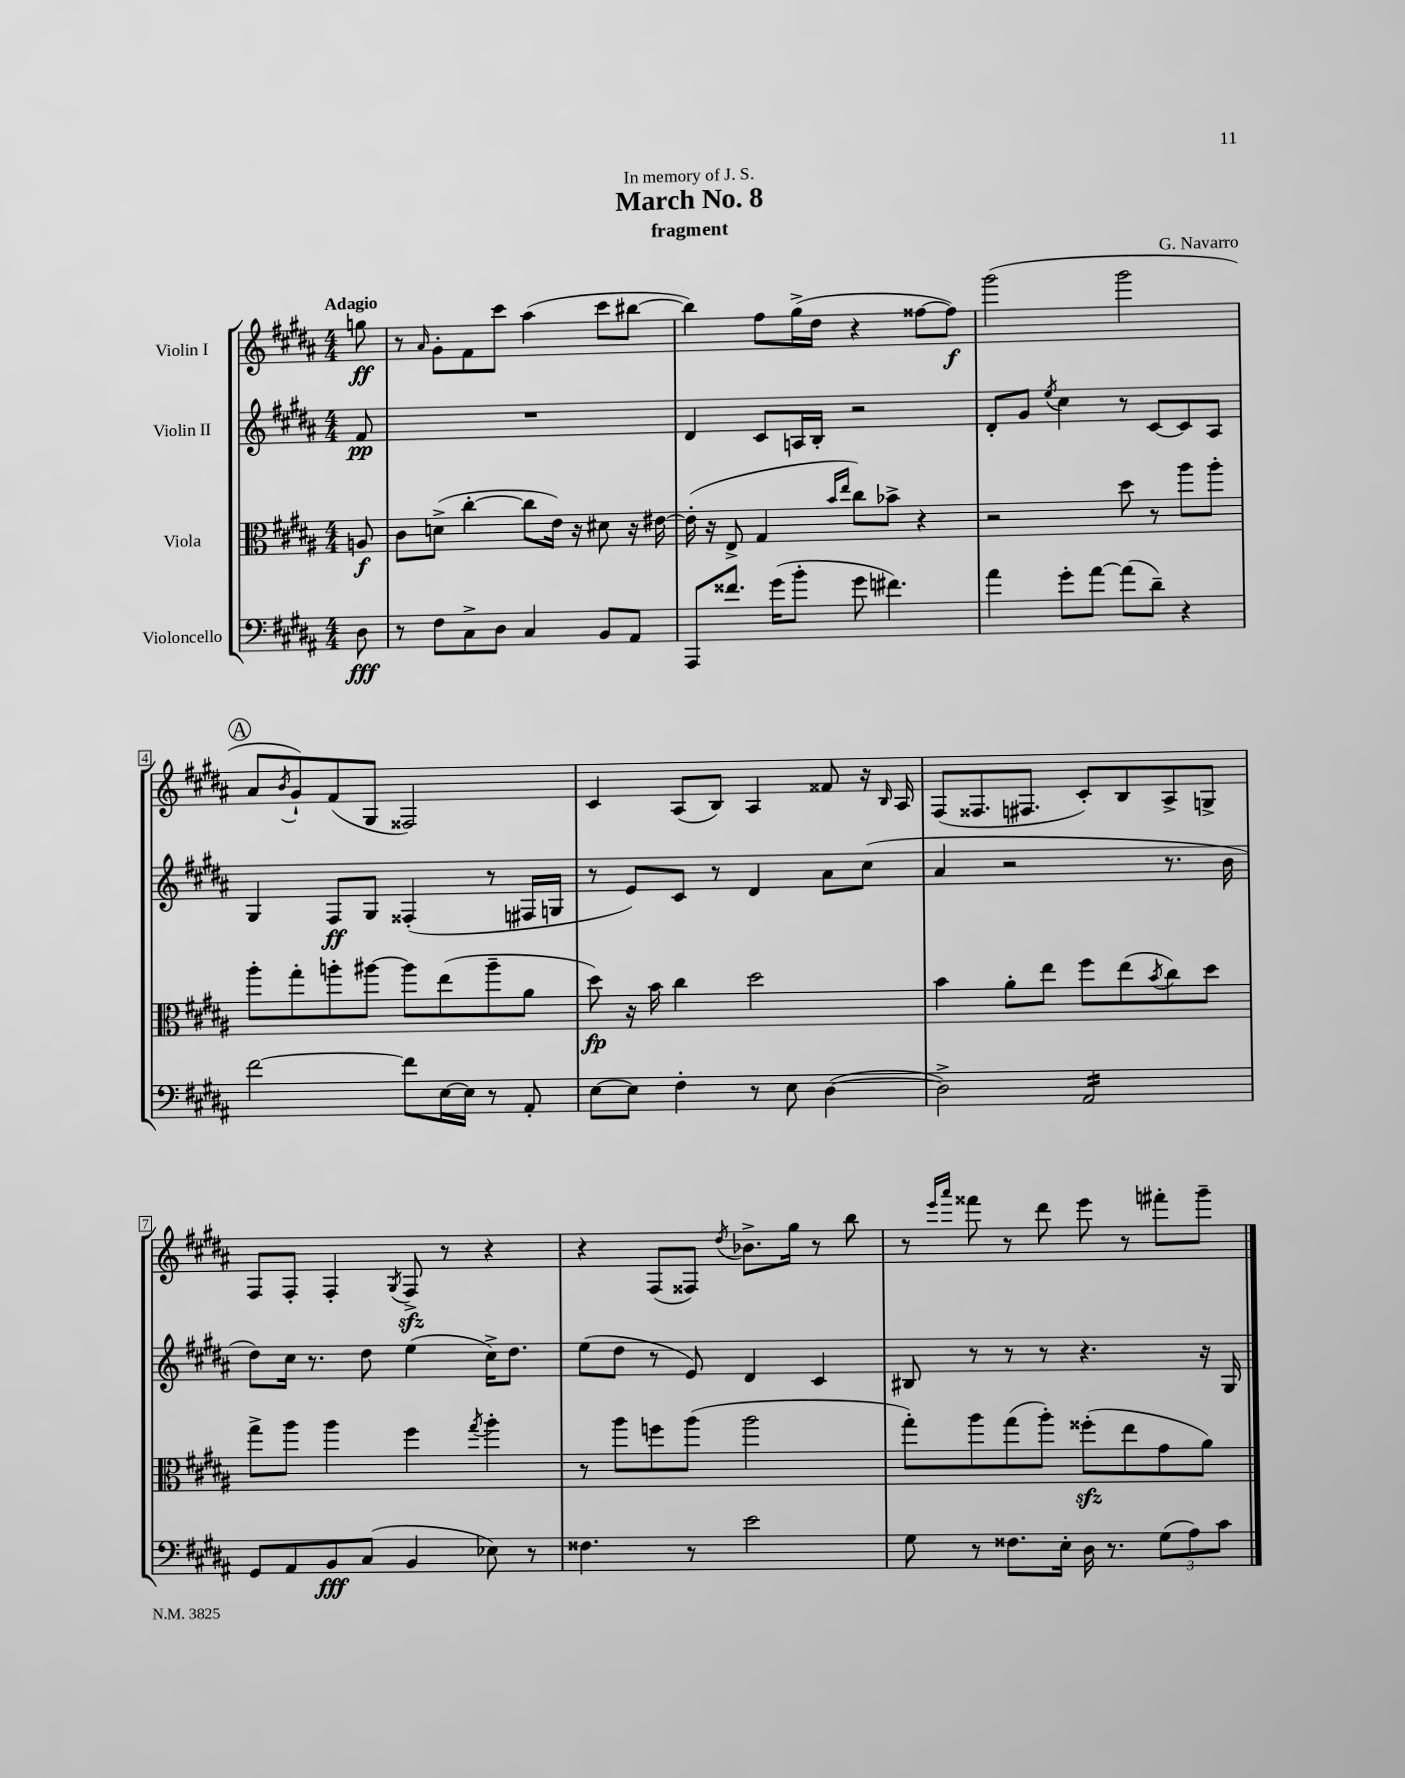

**kern	**kern	**kern	**kern
*staff4	*staff3	*staff2	*staff1
*clefF4	*clefC3	*clefG2	*clefG2
*k[f#c#g#d#a#]	*k[f#c#g#d#a#]	*k[f#c#g#d#a#]	*k[f#c#g#d#a#]
*M4/4	*M4/4	*M4/4	*M4/4
8D#\	8A/	8f#/	8gg\
=	=	=	=
8r	8c#\L	1r	8r
.	.	.	16qqa#/
8F#\L	(8d^\J	.	8g#'\L
8C#^\	[4cc#'\	.	8f#\
8D#\J	.	.	8ccc#\J
4C#/	8cc#\]L	.	(4aa#\
.	16e\Jk)	.	.
.	16r	.	.
8BB/L	8d#\	.	8ccc#\L
8AA#/J	16r	.	[8bb#\J
.	[16e#\	.	.
=	=	=	=
8AAA#/L	(16e#'\]	4d#/	4bb#\])
.	16r	.	.
8.f##/J	8E^/	.	.
.	4G#/	8c#/L	8ff#\L
(16g#\LK	.	.	.
8b'\J	.	16A/L	(16gg#^\L
.	.	16B'/JJ	16dd#\JJ
.	16qqb/LL	.	.
.	16qqee/JJ	.	.
8g#\	8cc#\L)	2r	4r
4.f#\)	8b-^\J	.	.
.	4r	.	[8ff##\L
.	.	.	8ff##\]J)
=	=	=	=
4a#\	2r	8d#'/L	(2ggg#\
.	.	8g#/J	.
.	.	8qee/	.
8g#'\L	.	4cc#\	.
[8a#\J	.	.	.
(8a#\]L	8dd#\	8r	2ggg#\
8d#~\J)	8r	[8c#/L	.
4r	8aa#\L	8c#/]	.
.	8aa#'\J	8A#/J	.
=	=	=	=
[2f#\	8aa#'\L	4G#/	8a#/L
.	.	.	8qb/
.	8gg#'\	.	8g#`/)
.	8aa'\	8F#/L	(8f#/
.	[8aa#\J	8G#/J	8G#/J
8f#\]L	8aa#\]L	(4F##'/	2F##/)
[16E\L	(8ee\	.	.
16E\]JJ	.	.	.
8r	8aa#~\	8r	.
8AA#'/	8a#\J	16F#/LL	.
.	.	16G/JJ	.
=	=	=	=
[8E\L	8dd#\)	8r	4c#/
8E\]J	16r	8e/L)	.
.	16b\	.	.
4F#'\	4cc#\	8c#/J	(8A#/L
.	.	8r	8B/J)
8r	2dd#\	4d#/	4A#/
8E\	.	.	.
([4D#\	.	8a#\L	8f##/
.	.	(8cc#\J	16r
.	.	.	16qqB/
.	.	.	16A#/
=	=	=	=
2D#^\])	4b\	4a#/	(8F#/L
.	.	.	8.F##/
.	8a#'\L	2r	.
.	.	.	8.F#/J
.	8ee\J	.	.
2AA#/	8ff#\L	.	8c#'/L)
.	(8ee\	.	8B/
.	8qb/	.	.
.	8cc#\)	8.r	8A#^/
.	8dd#\J	.	8G^/J
.	.	16b\	.
=	=	=	=
8GG#/L	8gg#^\L	8dd#\L)	8F#/L
8AA#/	8aa#\J	16cc#\Jk	8F#'/J
.	.	8.r	.
8BB/	4aa#\	.	4F#'/
(8C#/J	.	8dd#\	.
.	.	.	8qG#/
4BB/	4ff#\	(4ee\	8F#^/
.	.	.	8r
.	8qgg#/	.	.
8E-\)	4aa#'\	16cc#^\LK)	4r
.	.	8.dd#\J	.
8r	.	.	.
=	=	=	=
4.F##\	8r	(8ee\L	4r
.	8aa#\L	8dd#\J	.
.	8ff\	8r	(8F#/L
8r	(8aa#\J	8e/)	8F##/J)
.	.	.	8qdd#/
2e\	2aa#\	4d#/	8.b-^\L
.	.	.	16gg#\Jk
.	.	4c#/	8r
.	.	.	8bb\
=	=	=	=
8G#\	8gg#'\L)	8B#/	8r
.	.	.	16qqeee/LL
.	.	.	16qqaaa#/JJ
8r	8aa#\	8r	8fff##\
8.F##\L	(8gg#\	8r	8r
.	8aa#'\J)	8r	8ddd#\
16E'\Jk	.	.	.
16D#\	(8ff##'\L	4.r	8eee\
8.r	.	.	.
.	8ee\	.	8r
(12G#\L	8g#\	.	8fff#'\L
12A#\)	.	.	.
.	8a#\J)	16r	8ggg#~\J
12c#\J	.	.	.
.	.	16G#/	.
==	==	==	==
*-	*-	*-	*-
